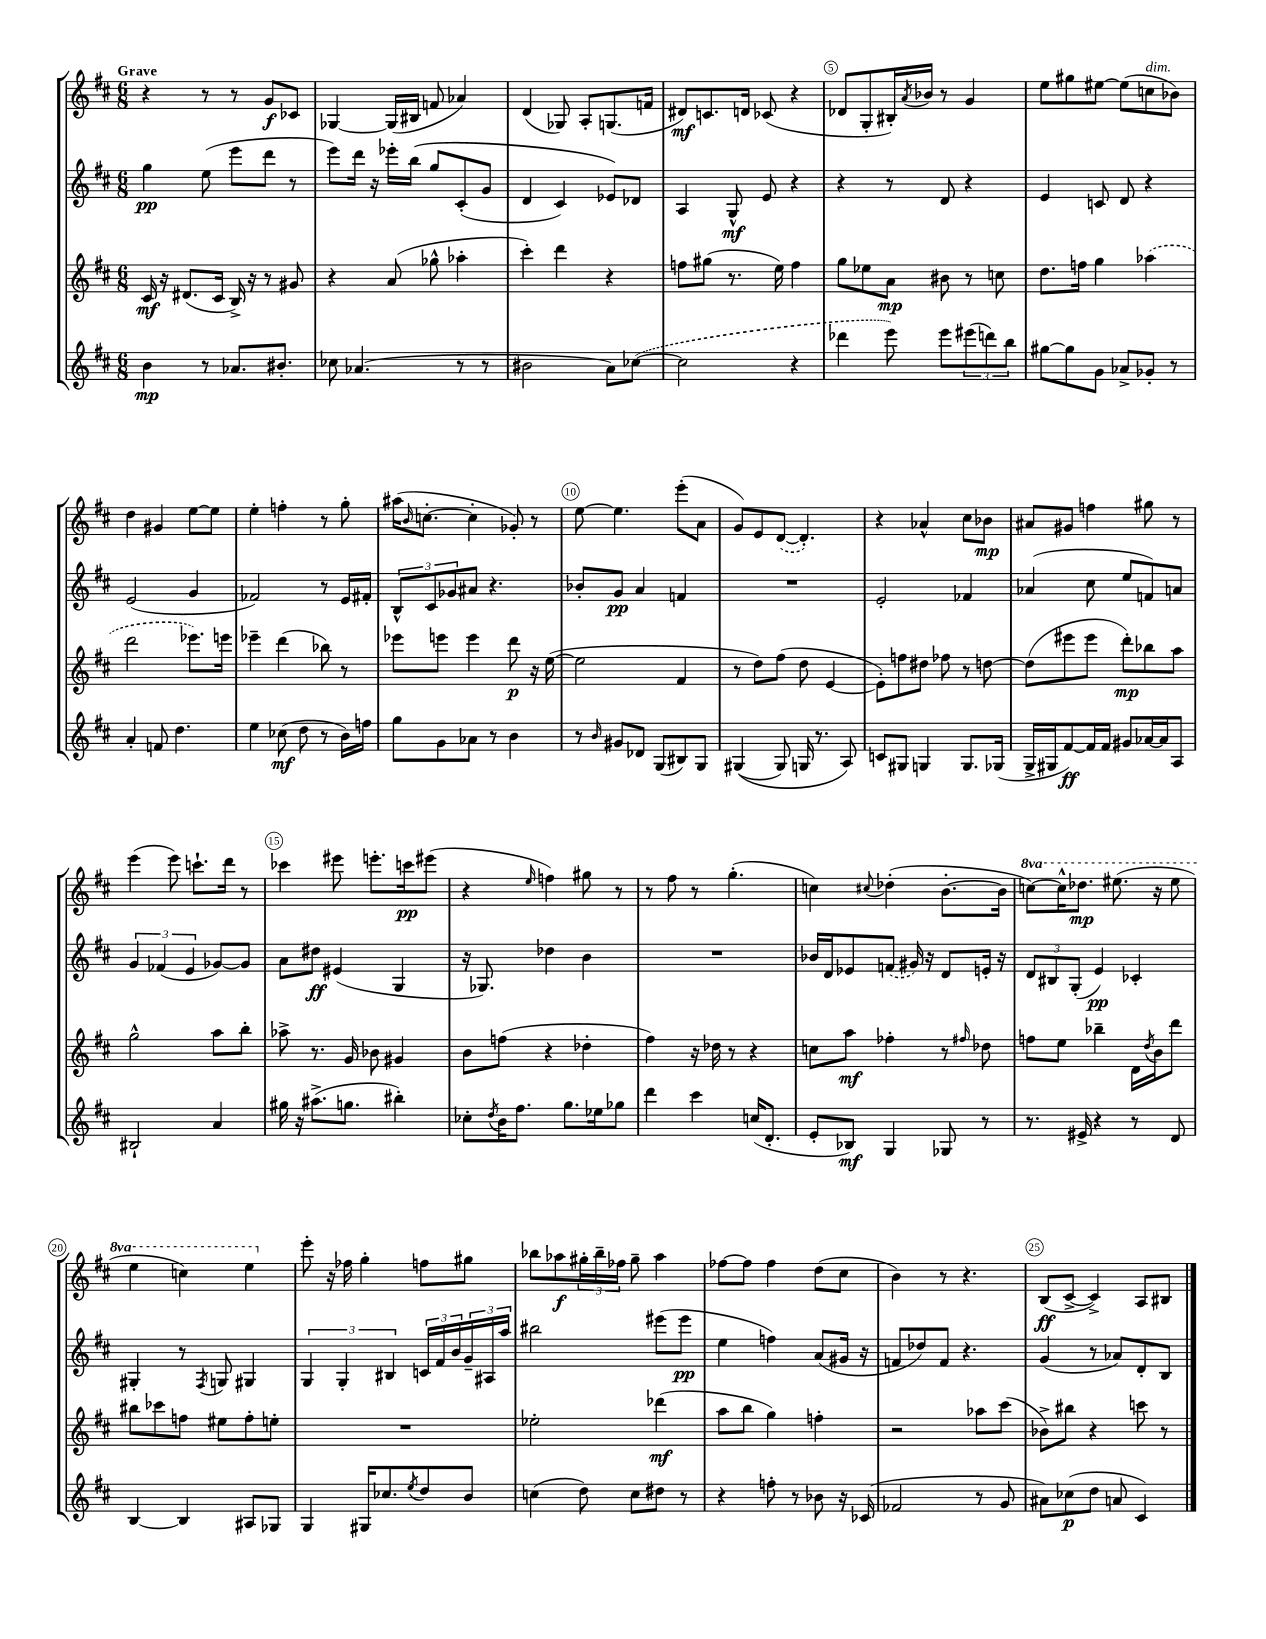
<<
\new StaffGroup <<
\new Staff = "s0" {
    \clef treble \key d \major \numericTimeSignature \time 6/8 \set Staff.ottavationMarkups = #ottavation-simple-ordinals \tempo "Grave"
    r4 r8 r8 g'8\f ces'8 |
    ges4~ ges16( bis16 f'8 aes'4) |
    d'4( ges8) a8-. g8.( f'16 |
    dis'8\mf) c'8. d'16 ces'8( r4 |
    des'8 g8-. bis16-.) \acciaccatura { a'8 } bes'16 r8 g'4 |
    e''8 gis''8 eis''8~ eis''8( c''8^\markup { \italic "dim." } bes'8) |
    d''4 gis'4 e''8~ e''8 |
    e''4-. f''4-. r8 g''8-. |
    ais''16( \grace { b'16 } c''8.~-. c''4-. ges'8-.) r8 |
    e''8~ e''4. e'''8-.( a'8 |
    g'8) e'8 \once \slurDashed d'8~( d'4.-.) |
    r4 aes'4-^ cis''8 bes'8\mp |
    ais'8 gis'8 f''4 gis''8 r8 |
    e'''4( e'''8) c'''8.-! d'''16 r8 |
    ces'''4 eis'''8 e'''8.-. c'''16\pp eis'''8( |
    r4 \grace { e''16 } f''4) gis''8 r8 |
    r8 fis''8 r8 g''4.-.( |
    c''4) \appoggiatura { cis''8 } des''4-.( b'8.~-. b'16 |
    \ottava #1 c'''8~) c'''16-^ des'''8.\mp eis'''8.( r16 eis'''8 |
    e'''4 c'''4) e'''4 \ottava #0 |
    e'''8-. r16 fes''16 g''4-. f''8 gis''8 |
    bes''8 aes''8\f \tuplet 3/2 { gis''16-. bes''16-- fes''16 } gis''8-- aes''4 |
    fes''8~ fes''8 fes''4 d''8( cis''8 |
    b'4) r8 r4. |
    b8\ff( cis'8~-> cis'4->) a8 bis8 \bar "|." |
}
\new Staff = "s1" {
    \clef treble \key d \major \numericTimeSignature \time 6/8
    g''4\pp e''8( e'''8 d'''8 r8 |
    e'''8) d'''16 r16 ees'''16-. b''16\( g''8 cis'8-.( g'8 |
    d'4 cis'4) ees'8\) des'8 |
    a4 g8-^\mf e'8 r4 |
    r4 r8 d'8 r4 |
    e'4 c'8 d'8 r4 |
    e'2( g'4 |
    fes'2) r8 e'16 fis'16-. |
    \tuplet 3/2 { b8-^ cis'8 ges'8 } ais'8 r4. |
    bes'8-. g'8\pp a'4 f'4 |
    R2. |
    e'2-. fes'4 |
    aes'4( cis''8 e''8 f'8) a'8 |
    \tuplet 3/2 { g'4 fes'4( e'4 } ges'8~) ges'8 |
    a'8 dis''8\ff eis'4( g4 |
    r16 ges8.) des''4 b'4 |
    R2. |
    bes'16 d'16 ees'8 \once \slurDashed f'8( gis'16) r16 d'8 e'16-. r16 |
    \tuplet 3/2 { d'8 bis8 g8-.( } e'4\pp) ces'4-. |
    gis4-. r8 \acciaccatura { fis8 } g8 gis4 |
    \tuplet 3/2 { g4 g4-. bis4 } \tuplet 3/2 { c'16 fis'16 b'16 } \tuplet 3/2 { g'16-- ais16 a''16 } |
    bis''2 eis'''8( eis'''8\pp |
    e''4 f''4) a'8( gis'16 r16 |
    f'8 des''8) f'8 r4. |
    g'4( r8 aes'8) d'8-. b8 \bar "|." |
}
\new Staff = "s2" {
    \clef treble \key d \major \numericTimeSignature \time 6/8
    cis'16\mf r16 dis'8.( cis'16 b16->) r16 r8 gis'8 |
    r4 a'8( ges''8-^ aes''4-. |
    cis'''4-.) d'''4 r4 |
    f''8 gis''8( r8. e''16) f''4 |
    g''8 ees''8 a'8\mp bis'8 r8 c''8 |
    d''8. f''16 g''4 \once \slurDashed aes''4( |
    d'''2 ees'''8.) e'''16 |
    ees'''4-- d'''4( bes''8) r8 |
    ees'''8 e'''8 e'''4 d'''8\p r16 e''16~( |
    e''2 fis'4 |
    r8 d''8) fis''8( d''8 e'4~ |
    e'8-.) f''8 dis''8 fes''8 r8 d''8~ |
    d''8( eis'''8 eis'''8 d'''8-.\mp) bes''8 a''8 |
    g''2-^ a''8 b''8-. |
    aes''8-> r8. g'16 bes'8 gis'4 |
    b'8 f''8( r4 des''4-. |
    fis''4) r16 des''16 r8 r4 |
    c''8 a''8\mf fes''4-. r8 \grace { fis''16 } des''8 |
    f''8 e''8 bes''4-- d'16 \acciaccatura { d''8 } b'16 d'''8 |
    bis''8 ces'''8 f''8 eis''8 f''8-. e''8-. |
    R2. |
    ees''2-. des'''4\mf( |
    a''8 b''8 g''4) f''4-. |
    r2 aes''8 cis'''8( |
    bes'8->) bis''8 r4 c'''8 r8 \bar "|." |
}
\new Staff = "s3" {
    \clef treble \key d \major \numericTimeSignature \time 6/8
    b'4\mp r8 aes'8. bis'8.-. |
    ces''8 aes'4.( r8 r8 |
    bis'2 a'8) \once \slurDashed ces''8~( |
    ces''2 r4 |
    des'''4 e'''8) e'''8 \tuplet 3/2 { eis'''8( d'''8) b''8 } |
    gis''8~ gis''8 g'8 aes'8-> ges'8-. r8 |
    a'4-. f'8 d''4. |
    e''4 ces''8\mf( d''8 r8 b'16) f''16 |
    g''8 g'8 aes'8 r8 b'4 |
    r8 \grace { b'16 } gis'8 des'8 g8( bis8) g8 |
    gis4(\( gis8) g16 r8. a8\) |
    c'8 gis8 g4 g8. ges16( |
    g16-> gis16 fis'8~\ff) fis'16 fis'16 gis'8 aes'16~ aes'16 a8 |
    bis2-! a'4 |
    gis''16 r16 ais''8.->( g''8. bis''4-.) |
    ces''8-. \acciaccatura { d''8 } b'16 fis''8. g''8. ees''16 ges''8 |
    d'''4 cis'''4 c''16( d'8.-. |
    e'8-. bes8\mf) g4 ges8 r8 |
    r8. eis'16-> r4 r8 d'8 |
    b4~ b4 ais8 ges8 |
    g4 gis16 ces''8. \acciaccatura { e''8 } d''8 b'8 |
    c''4( d''8) c''8 dis''8 r8 |
    r4 f''8-. r8 bes'8 r16 ces'16( |
    fes'2 r8 g'8 |
    ais'8) ces''8\p( d''8 a'8 cis'4) \bar "|." |
}
>>
>>
\layout { \context { \Score \override BarNumber.break-visibility = ##(#f #t #t) barNumberVisibility = #(every-nth-bar-number-visible 5) \override BarNumber.stencil = #(make-stencil-circler 0.1 0.3 ly:text-interface::print) } }
